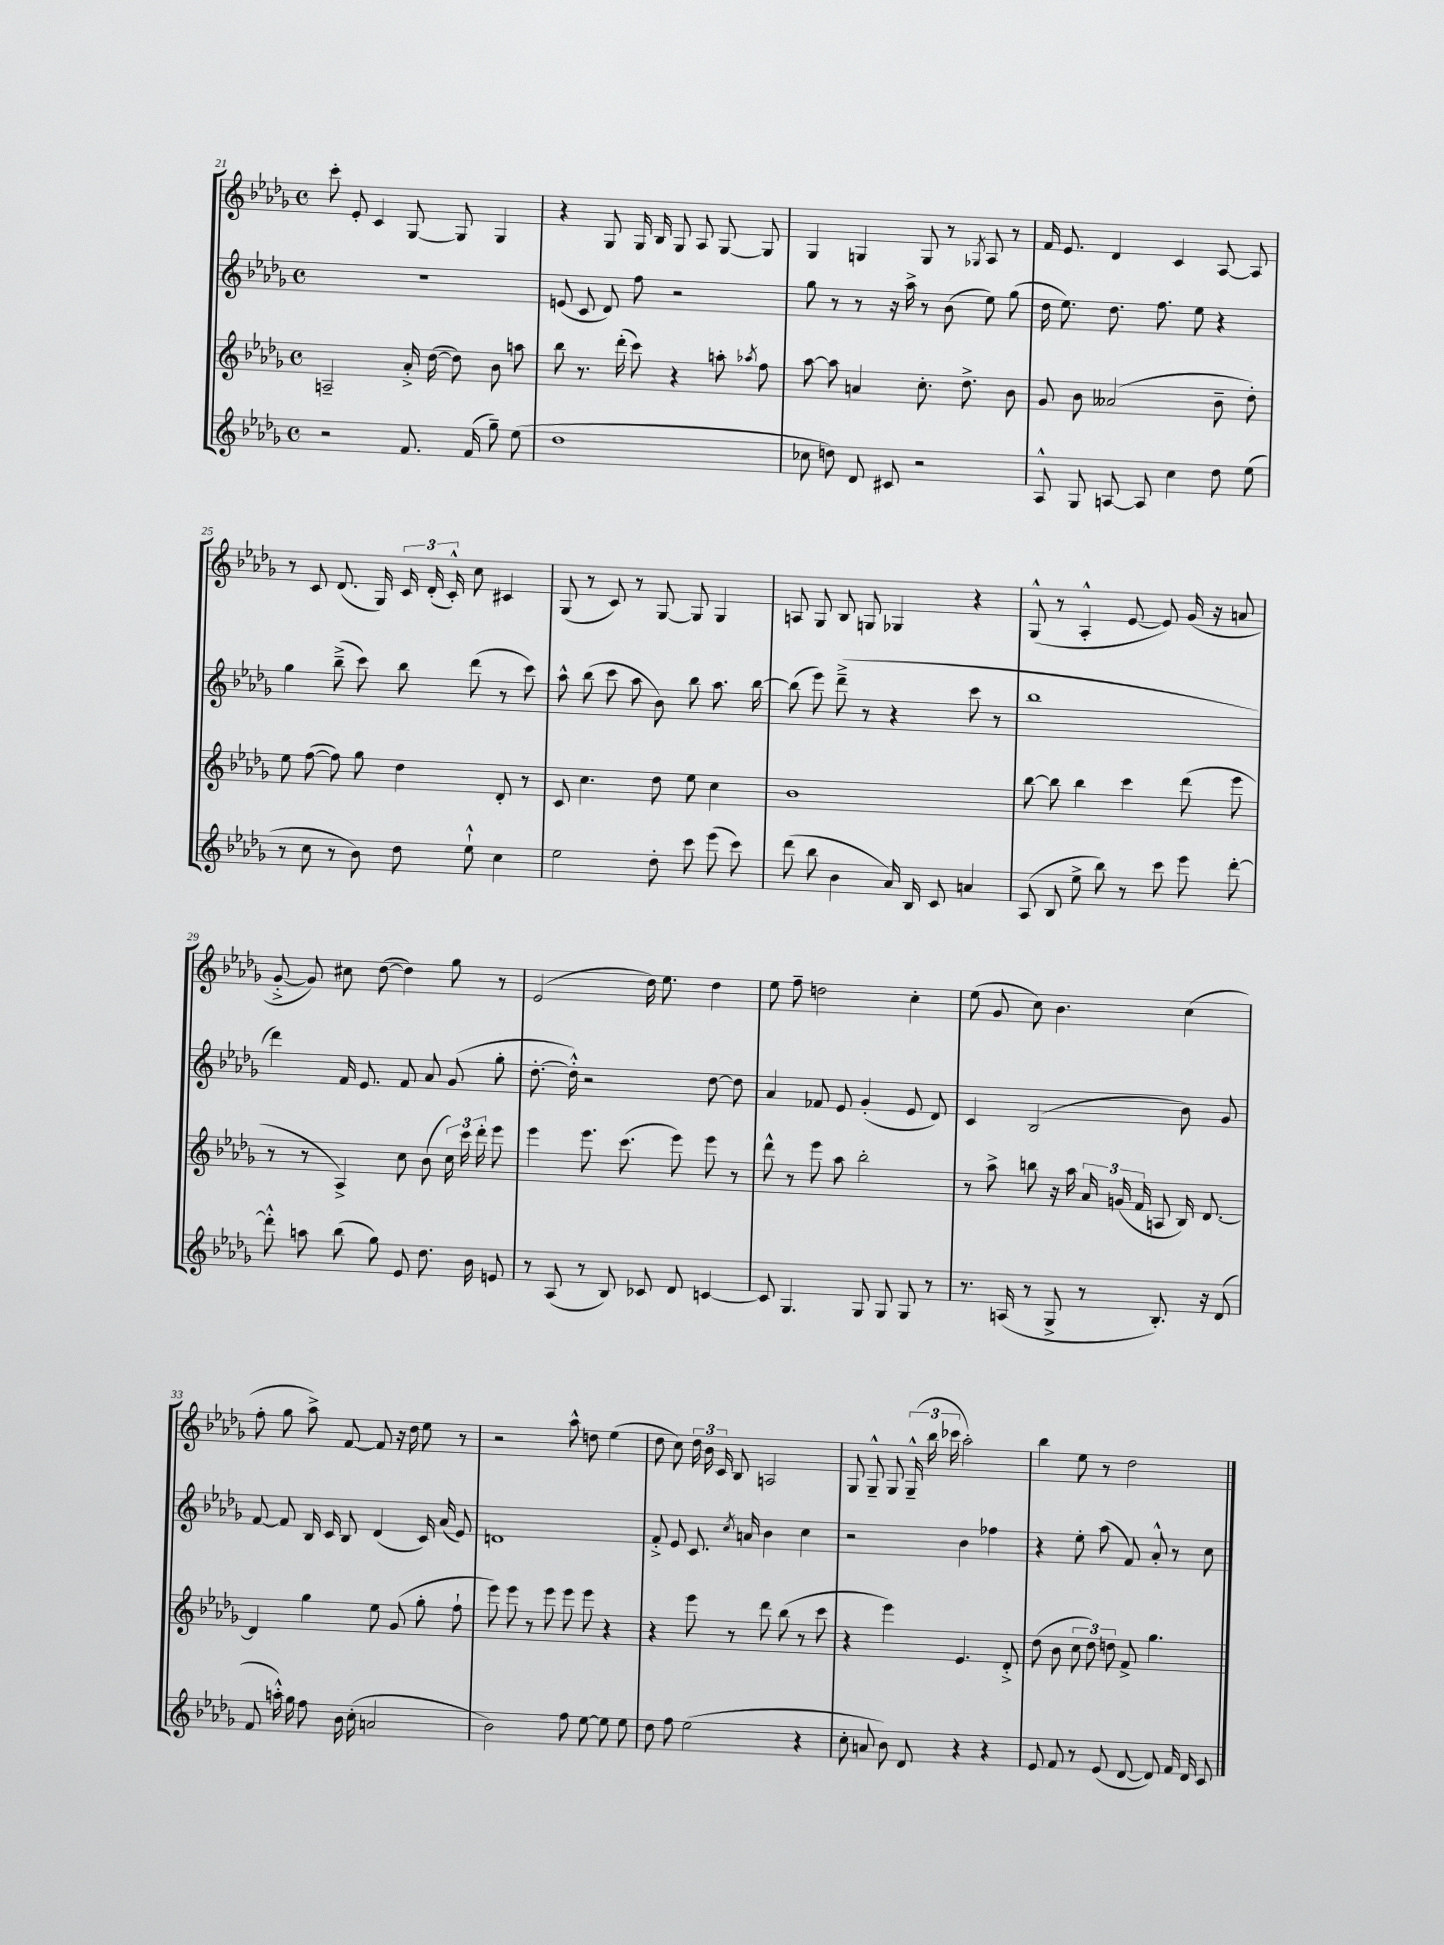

**kern	**kern	**kern	**kern
*staff4	*staff3	*staff2	*staff1
*clefG2	*clefG2	*clefG2	*clefG2
*k[b-e-a-d-g-]	*k[b-e-a-d-g-]	*k[b-e-a-d-g-]	*k[b-e-a-d-g-]
*M4/4	*M4/4	*M4/4	*M4/4
*met(c)	*met(c)	*met(c)	*met(c)
2r	2A~	1r	8ccc'
.	.	.	8e-'
.	.	.	4c
8.f	16a-'^	.	[8G-
.	([16dd-	.	.
.	8dd-])	.	8G-]
(16f	.	.	.
8gg-~)	8b-	.	4G-
(8ee-	8aa	.	.
=	=	=	=
1dd-	8bb-	(8e	4r
.	8.r	8c	.
.	.	8d-)	8G-
.	(16ddd-'	.	.
.	8ccc)	8ff	16G-
.	.	.	16B-
.	4r	2r	8G-
.	.	.	8A-
.	8aa'	.	[8G-
.	8qaa-	.	.
.	8ff	.	8G-]
=	=	=	=
8cc-	[8aa-	8gg-	4G-
8dd)	8aa-]	8r	.
8d-	4a	8r	4G
8c#	.	16r	.
.	.	16aa-^	.
2r	8.cc'	8r	8G
.	.	(8b-	8r
.	8.dd-^	.	.
.	.	.	8qG-
.	.	8ee-)	8A-
.	8b-	(8gg-	8r
=	=	=	=
8A-^^	8g-	16dd-	16f
.	.	8.ee-)	8.e-
8G-	8b-	.	.
[8A	(2a--	8.dd-	4d-
8A]	.	.	.
.	.	8.ff	.
4cc	.	.	4c
.	.	8ee-	.
8dd-	8b-~	4r	[8A-
(8ee-	8dd-')	.	8A-]
=	=	=	=
8r	8ee-	4gg-	8r
8cc	([8ff	.	8c
8r	8ff])	(8bb-~^	(8.d-
8b-)	8gg-	8ccc)	.
.	.	.	16G-)
8dd-	4dd-	8bb-	24c
.	.	.	(24d-'
.	.	.	24c'^^)
8ee-`^^	.	(8ddd-	8cc
4cc	8d-'	8r	4c#
.	8r	8ccc)	.
=	=	=	=
2ee-	8c	8aa-^^	(8G-
.	4.cc	(8bb-	8r
.	.	8ccc	8c)
.	.	8aa-	8r
8dd-'	8dd-	8b-)	[8G-
8ccc	8ee-	8bb-	8G-]
(8eee-	4cc	8.aa-	4G-
8ccc)	.	.	.
.	.	[16bb-	.
=	=	=	=
(8ddd-	1b-	(8bb-]	8A
8bb-	.	8eee-)	8G-
4b-	.	(8ddd-~^	8B-
.	.	8r	8G
16a-)	.	4r	4G-
16B-	.	.	.
8c	.	.	.
4a	.	8ccc	4r
.	.	8r	.
=	=	=	=
(8A-	[8bb-	1bb-	(8G-^^
8B-	8bb-]	.	8r
8ee-^	4bb-	.	4A-'^^
8bb-)	.	.	.
8r	4ccc	.	[8e-
8ccc	.	.	8e-])
8eee-	(8ddd-	.	(16g-
.	.	.	16r
[8ddd-'	8eee-	.	8a
=	=	=	=
8ddd-'^^]	8r	4ddd-)	[8g-'^
8aa	8r	.	8g-])
(8bb-	4A-^)	16f	8cc#
.	.	8.e-	.
8gg-)	.	.	([8dd-
8e-	8cc	8f	4dd-])
8.dd-	(8b-	8a-	.
.	24cc)	(8g-	8gg-
.	24ccc	.	.
16b-	.	.	.
.	24ddd-'	.	.
8e	8eee-	8gg-'	8r
=	=	=	=
8r	4eee-	[8.dd-'	(2e-
(8A-	.	.	.
.	.	16dd-'^^])	.
8r	8.eee-	2r	.
8B-)	.	.	.
.	(8.ccc	.	.
8c-	.	.	16dd-)
.	.	.	8.ee-
8d-	8eee-)	.	.
[4c	8eee-	[8dd-	4dd-
.	8r	8dd-]	.
=	=	=	=
8c]	8ddd-^^	4a-	8ee-
4.G-	8r	.	8ff~
.	8eee-	8f-	2dd
.	8aa-	8e-	.
8G-	2bb-'	(4g-'	.
8G-	.	.	.
8G-	.	8e-	4cc'
8r	.	8d-)	.
=	=	=	=
8.r	8r	4c	(8ee-
.	8aa-^	.	8g-
(16A	.	.	.
8r	8bb	(2B-	8cc)
8G-^	16r	.	4.b-
.	16aa-	.	.
8r	24a-	.	.
.	(24g	.	.
.	24f	.	.
8.B-')	8A	.	.
.	16B-)	8b-)	(4cc
16r	[8.d-	.	.
(8d-	.	8g-	.
=	=	=	=
8f	4d-]	[8f	8ff'
16aa'^^)	.	8f]	8gg-
16gg-	.	.	.
8ff	4gg-	16B-	8aa-^)
.	.	16c	.
16b-	.	8B-	[8f
(16cc'	.	.	.
2a	8ee-	(4d-	8f]
.	(8g-	.	16r
.	.	.	16dd-
.	8gg-'	16c)	8ee-
.	.	(16a-	.
.	8ff`	8e-)	8r
=	=	=	=
2b-)	8eee-)	1d	2r
.	8eee-	.	.
.	8r	.	.
.	8eee-	.	.
8ff	8eee-	.	8aa-^^
[8ee-	8eee-	.	8dd
8ee-]	4r	.	(4ee-
8ee-	.	.	.
=	=	=	=
8dd-	4r	8f'^	8dd-
8ff	.	8e-	8cc)
(2ee-	8eee-	8.c	24dd-
.	.	.	24b-
.	.	.	24c
.	8r	.	8B-
.	.	8qcc	.
.	.	16a	.
.	8ddd-	4b-	2A
.	(8bb-	.	.
4r	8r	4cc	.
.	8ccc	.	.
=	=	=	=
8cc'	4r	2r	8G-
8a	.	.	8G-~^^
8b-)	4eee-)	.	8G-
8d-	.	.	(24G-~^^
.	.	.	24bb-
.	.	.	24ccc-
4r	4.e-	4b-	2aa-')
4r	.	4ff-	.
.	8d-'^	.	.
=	=	=	=
8e-	(8dd-	4r	4bb-
8f	8b-	.	.
8r	12cc	8ee-'	8ee-
.	12dd-)	.	.
(8e-	.	(8aa-	8r
.	12dd	.	.
[8d-	8f^	8f)	2dd-
8d-])	4.gg-	8a-'^^	.
16f	.	8r	.
16d-	.	.	.
8c	.	8cc	.
==	==	==	==
*-	*-	*-	*-
